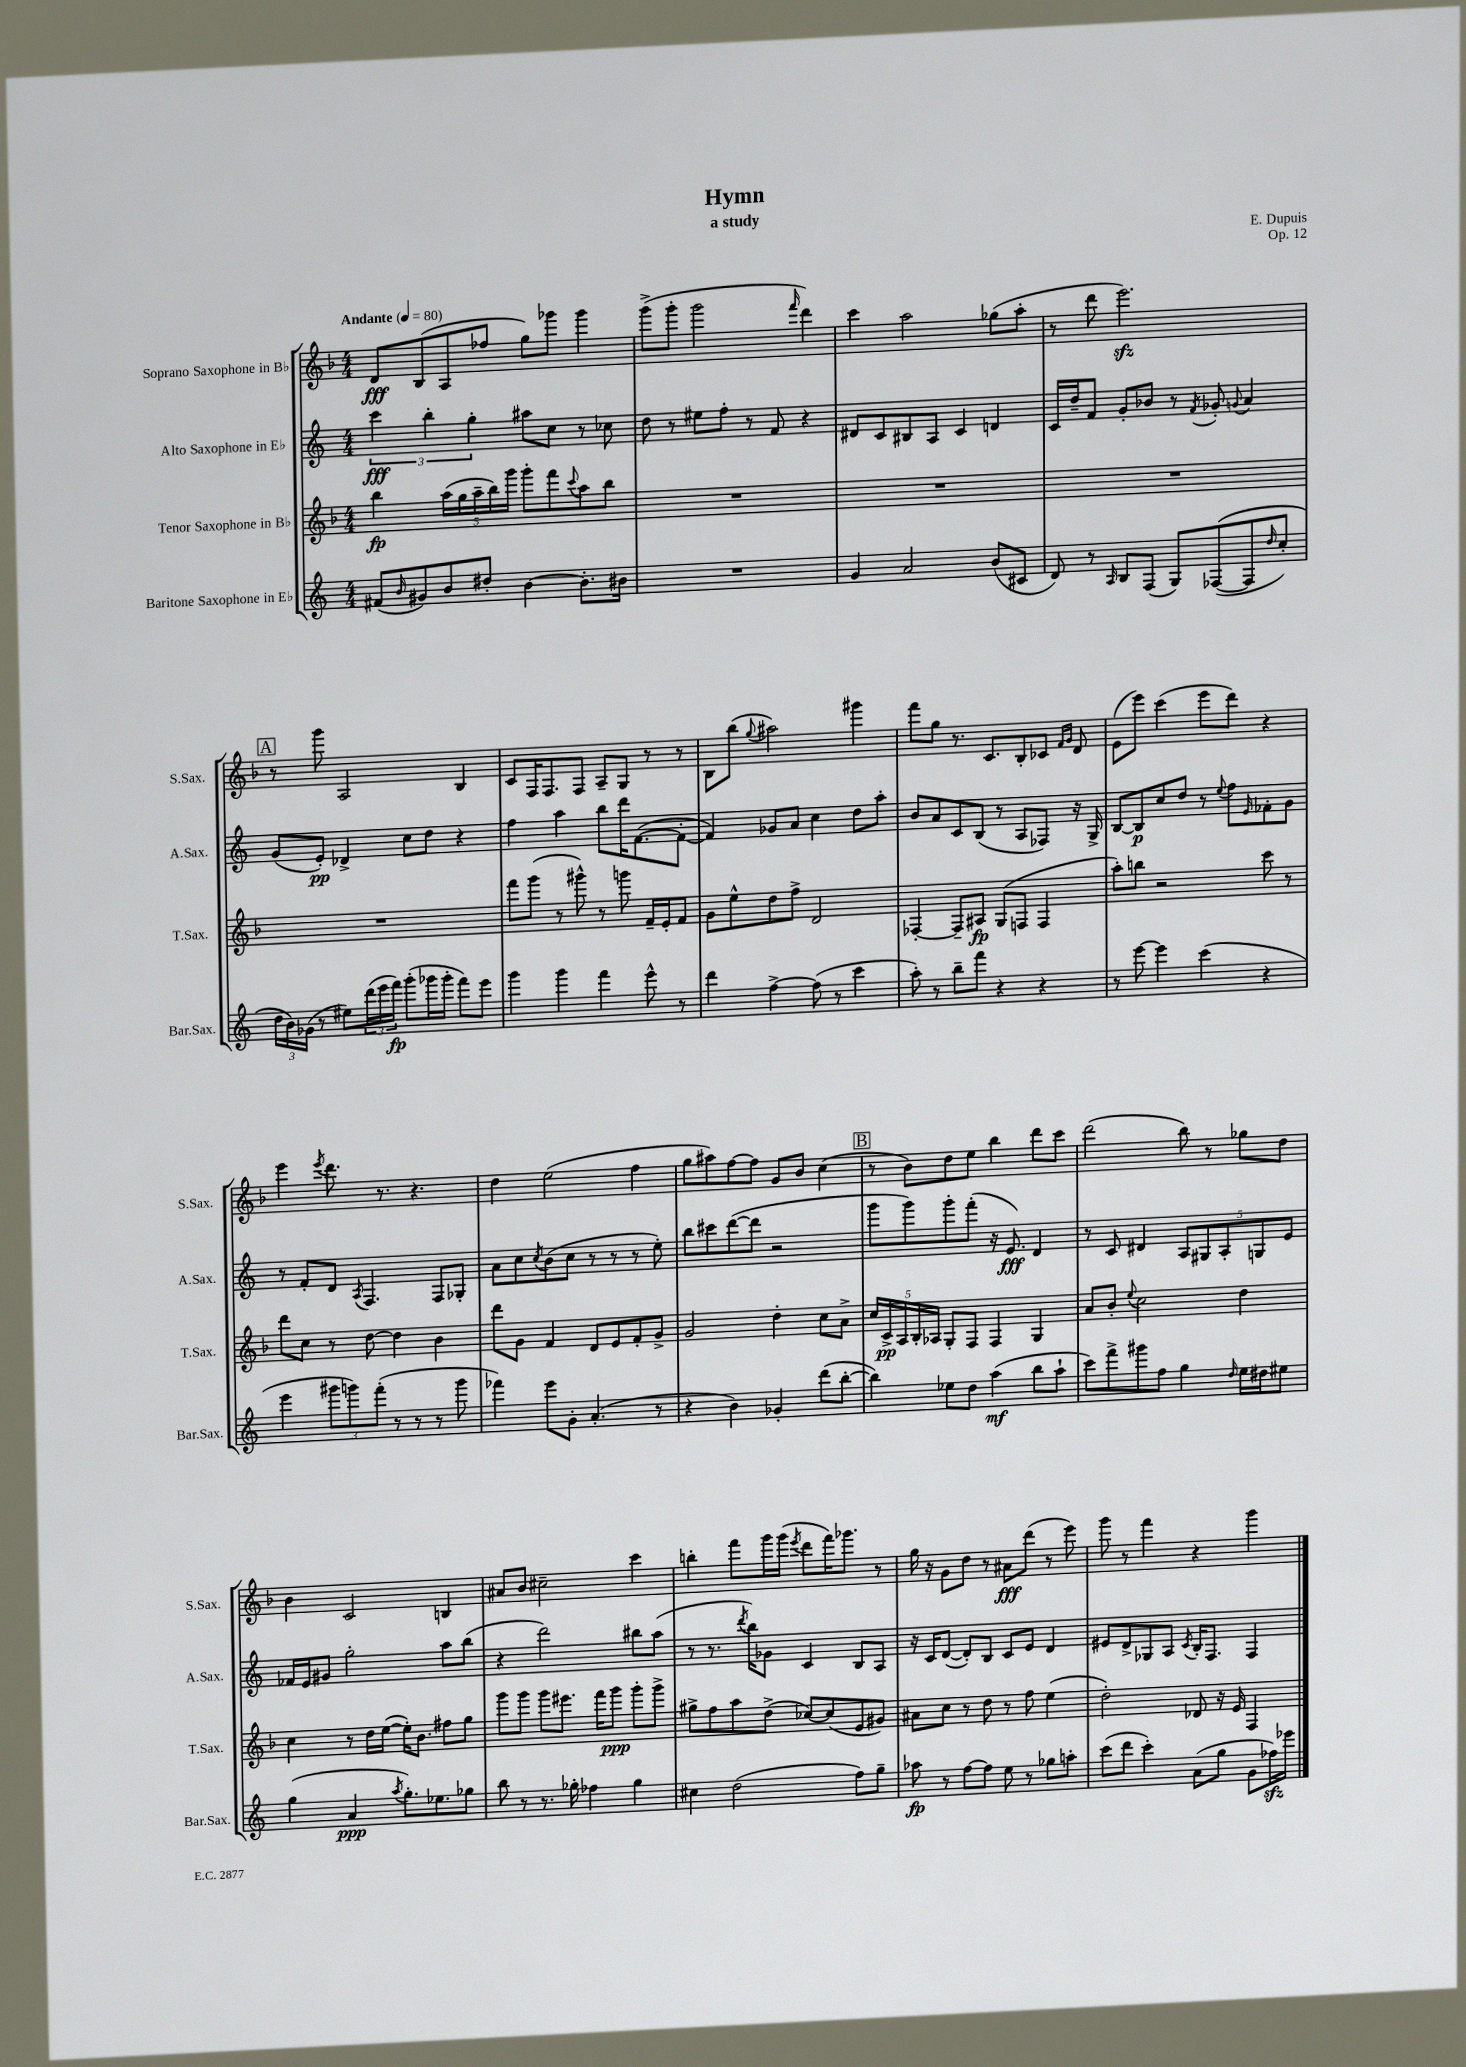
\header { title = "Hymn" composer = "E. Dupuis" subtitle = "a study" opus = "Op. 12" }
<<
\new StaffGroup <<
\new Staff = "s0" \with { instrumentName = "Soprano Saxophone in Bb" shortInstrumentName = "S.Sax." } {
    \clef treble \key f \major \numericTimeSignature \time 4/4 \tempo "Andante" 4 = 80
    d'8\fff bes8( a8 fes''8 g''8) ges'''8 ges'''4 |
    g'''8->( g'''8-. g'''2 \grace { f'''16 } d'''4) |
    c'''4 a''2 ges''8( a''8-. |
    r8 d'''8 e'''2.\sfz) |
    \mark \markup { \box "A" } r8 g'''8 a2 bes4 |
    c'8 f16 f8. f8 a8-- g8 r8 r8 |
    bes8 bes''8( \appoggiatura { g''8 } ais''2) gis'''4 |
    f'''8 g''8 r8. c'8. bes8-. ces'8 \grace { f'16 g'16 } d'8 |
    e'8( e'''8) c'''4( e'''8 d'''8) r4 |
    e'''4 \acciaccatura { e'''8 } d'''8. r8. r4. |
    d''4 e''2( f''4 |
    g''8 ais''8) f''8~ f''8 g'8 bes'8 c''4( |
    \mark \markup { \box "B" } r8 bes'8) d''8 e''8 bes''4 d'''8 c'''8 |
    d'''2( bes''8) r8 ges''8 d''8 |
    bes'4 c'2 b4 |
    ais'8 bes'8 cis''2-- c'''4 |
    b''4-. f'''8 g'''16 g'''16( \acciaccatura { e'''8 } d'''8 f'''16) ges'''8. r8 |
    g''16 r16 g'8 d''8 r8 ais'8\fff d'''8( r8 e'''8) |
    g'''8 r8 f'''4 r4 g'''4 \bar "|." |
}
\new Staff = "s1" \with { instrumentName = "Alto Saxophone in Eb" shortInstrumentName = "A.Sax." } {
    \clef treble \key c \major \numericTimeSignature \time 4/4
    \tuplet 3/2 { c'''4\fff b''4-. g''4-. } ais''8 c''8 r8 ces''8 |
    d''8 r8 eis''8 f''8-. r8 f'8 r4 |
    dis'8 c'8 bis8 a8 c'4 d'4 |
    c'16 d''16-- f'8 g'8-. bes'8 r8 \acciaccatura { f'8 } ges'8-. \appoggiatura { g'8 } a'4 |
    \mark \markup { \box "A" } g'8( e'8-.\pp) des'4-> c''8 d''8 r4 |
    f''4 a''4 b''8 d'''16 f'8.~( f'8~-. |
    f'4) ges'8 a'8 c''4 d''8 a''8-. |
    b'8 a'8 c'8 b8( r8 a8 fes8) r16 g16-> |
    b8~ b8\p c''8 d''8 r8 \appoggiatura { e''8 } f''8 \grace { e'16 } fes'8-. g'8 |
    r8 f'8-. d'8 \acciaccatura { a8 } f4. f8 ges8-. |
    a'8 c''8 \acciaccatura { c''8 } b'8( c''8 r8 r8 r8 e''8-.) |
    b''8 cis'''8 d'''8~( d'''8 r2 |
    \mark \markup { \box "B" } g'''8 g'''8) g'''8-. f'''8-.( r16 e'8.\fff) d'4 |
    r8 c'8 dis'4 \tuplet 5/4 { a8 gis8 a8-. g8 e'8 } |
    fes'16 e'16 gis'8 g''2-. a''8 b''8( |
    r4 d'''2) bis''8 a''8( |
    r8 r8. \acciaccatura { d'''8 } b''16) ges'8 c'4 b8 a8 |
    r16 c'16 d'8~( d'8-.) b8 c'8 e'8 d'4 |
    eis'8 d'8-> ges8 a8 \acciaccatura { c'8 } b16-. f8. f4 \bar "|." |
}
\new Staff = "s2" \with { instrumentName = "Tenor Saxophone in Bb" shortInstrumentName = "T.Sax." } {
    \clef treble \key f \major \numericTimeSignature \time 4/4
    bes''4\fp \tuplet 5/4 { a''16( g''16 a''16-- bes''16) g'''16 } g'''8-. f'''8 \appoggiatura { c'''8 } a''8 bes''8 |
    R1 |
    R1 |
    R1 |
    \mark \markup { \box "A" } R1 |
    f'''8 g'''8( r8 gis'''8-^) r8 g'''8 f'16-- e'16-. f'8 |
    g'8 e''8-^ d''8 f''8-> d'2 |
    fes4~-. fes8-- ais8\fp g8( f8 f4 |
    a''8-.) b''8 r2 c'''8 r8 |
    d'''8 c''8 r8 d''8~ d''4 bes'4 |
    d'''8 g'8 f'4 d'8 e'8 f'8-. g'8-> |
    g'2 d''4-. c''8 a'8-> |
    \mark \markup { \box "B" } \tuplet 5/4 { c''16 c'16->\pp a16 bes16-. aes16 } g8-. f8 f4 g4 |
    a'8 bes'8-. \appoggiatura { e''8 } c''2 d''4 |
    c''4 r8 d''16 e''16~( e''16-.) bes'8. fis''8 g''8 |
    g'''8 g'''8 g'''8 eis'''8. f'''16 g'''8\ppp g'''8-. g'''8-> |
    gis''8-> f''8 a''8 d''8->( ces''8~) ces''8( e'8 gis'8) |
    ais'8 c''8 r8 d''8 r8 f''8 e''4( |
    d''2-.) des'8 r16 e'16 f4 \bar "|." |
}
\new Staff = "s3" \with { instrumentName = "Baritone Saxophone in Eb" shortInstrumentName = "Bar.Sax." } {
    \clef treble \key c \major \numericTimeSignature \time 4/4
    fis'8( \grace { b'16 } gis'8) b'8 dis''8-. b'4~ b'8.-. bis'16 |
    R1 |
    g'4 a'2 b'8( cis'8 |
    d'8) r8 \grace { a16 } b8 f8( g8) fes8~(\( fes8 \grace { d''16 } c''8-.) |
    \mark \markup { \box "A" } \tuplet 3/2 { d''16 b'16\) ges'16( } r8 eis''8) \tuplet 3/2 { d'''16( e'''16 f'''16\fp) } g'''8-.( ges'''16 ges'''16-. f'''8) e'''8 |
    g'''4 g'''4 f'''4 e'''8-^ r8 |
    d'''4 f''4~-> f''8( r8 c'''4 |
    a''8-.) r8 b''8-- f'''8 r4 r4 |
    r8 e'''8~ e'''4 c'''4( r4 |
    e'''4 \tuplet 3/2 { gis'''8 g'''8) f'''8-.( } r8 r8 r8 g'''8 |
    fes'''4) e'''8 g'8-. a'4.-.( r8 |
    r4 b'4) ges'4-. d'''8( b''8~-. |
    \mark \markup { \box "B" } b''4) ees''8 d''8 a''4\mf( b''8 a''8-! |
    c'''8) f'''8-> gis'''8 f''8 g''4 \grace { d''16 } e''16 dis''16 eis''8 |
    g''4( a'4\ppp \acciaccatura { a''8 } g''8.-.) ees''8. ges''8 |
    b''8 r8 r8. ges''16-. fes''4 ges''4 |
    cis''4 d''2( f''8) g''8-- |
    aes''8\fp r8 f''8~ f''8 e''8 r8 ges''8 a''8-. |
    c'''8( d'''8 c'''4-.) a'8( g''8 g'8 fes''16\sfz) ees'''16 \bar "|." |
}
>>
>>
\layout { \context { \Score \remove "Bar_number_engraver" } }
